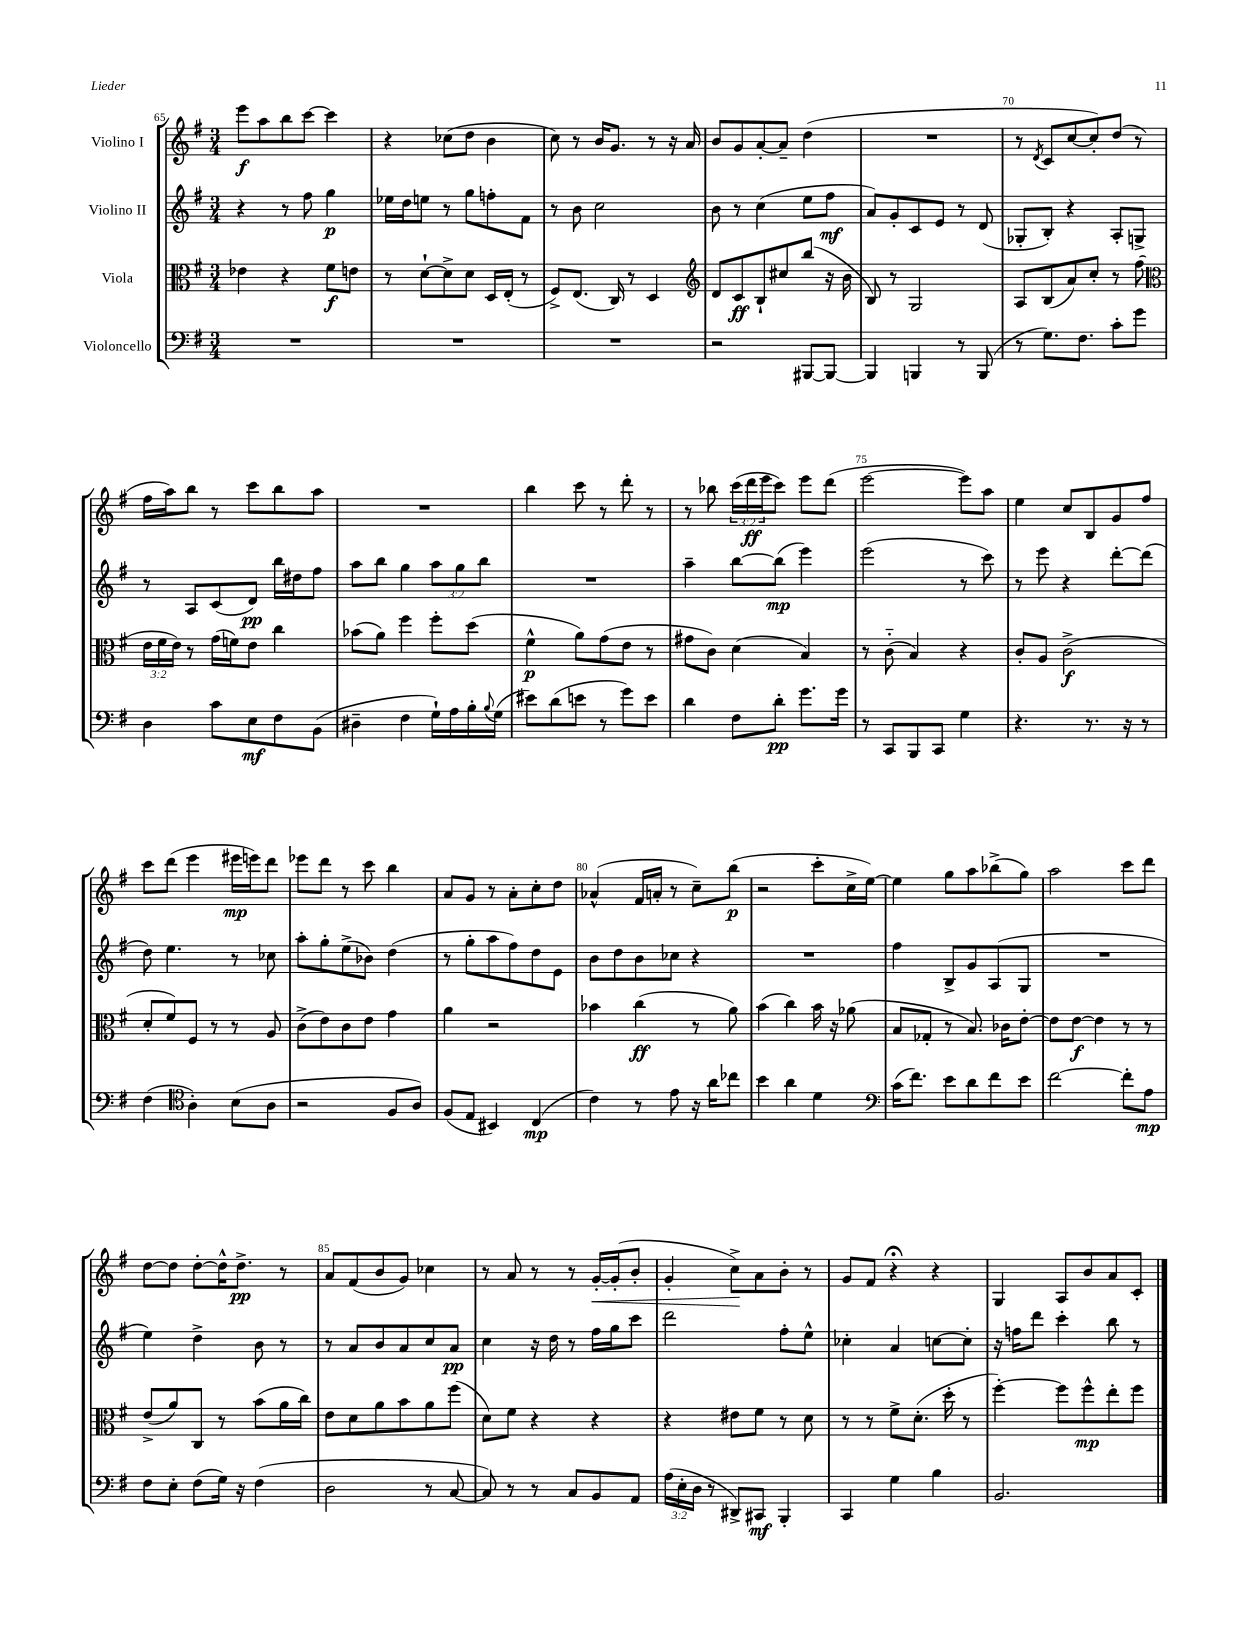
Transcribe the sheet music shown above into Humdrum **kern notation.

**kern	**kern	**kern	**kern
*staff4	*staff3	*staff2	*staff1
*clefF4	*clefC3	*clefG2	*clefG2
*k[f#]	*k[f#]	*k[f#]	*k[f#]
*M3/4	*M3/4	*M3/4	*M3/4
2.r	4e-	4r	8eee
.	.	.	8aa
.	4r	8r	8bb
.	.	8ff#	[8ccc
.	8f#	4gg	4ccc]
.	8e	.	.
=	=	=	=
2.r	8r	16ee-	4r
.	.	16dd	.
.	[8d`	8ee	.
.	8d^]	8r	(8cc-
.	8d	8gg	8dd
.	16D	8ff'	4b
.	(16E'	.	.
.	8r	8f#	.
=	=	=	=
2.r	8F#^)	8r	8cc)
.	(8.E	8b	8r
.	.	2cc	16b
.	16C)	.	8.g
.	8r	.	.
.	4D	.	8r
.	.	.	16r
.	.	.	16a
=	=	=	=
*	*clefG2	*	*
2r	8d	8b	8b
.	8c	8r	8g
.	8B`	(4cc	[8a'
.	8cc#	.	8a~]
[8BBB#	(8bb	8ee	(4dd
8BBB#_	16r	8ff#	.
.	16b	.	.
=	=	=	=
4BBB#]	8B)	8a)	2.r
.	8r	8g'	.
4BBB	2G	8c	.
.	.	8e	.
8r	.	8r	.
(8BBB	.	(8d	.
=	=	=	=
8r	8A	8G-'	8r
.	.	.	8qd
8.G)	(8B	8B')	8c
.	8a)	4r	[8cc
8.F#	.	.	.
.	8cc'	.	8cc'])
8c'	8r	8A'	(8dd
8g	(8ff#	8G^	8r
=	=	=	=
*	*clefC3	*	*
4D	24e	8r	16ff#
.	24f#	.	.
.	.	.	16aa)
.	24e)	.	.
.	8r	8A	8bb
8c	(16g	(8c	8r
.	16f)	.	.
8E	8e	8d)	8ccc
8F#	4cc	16bb	8bb
.	.	16dd#	.
(8BB	.	8ff#	8aa
=	=	=	=
4D#~	(8b-	8aa	2.r
.	8a)	8bb	.
4F#	4ff#	4gg	.
16G`)	8ff#'	12aa	.
16A	.	.	.
.	.	12gg	.
16B'	(8dd	.	.
.	.	12bb	.
8qqB	.	.	.
(16G	.	.	.
=	=	=	=
8e#)	4f#^^	2.r	4bb
(8d	.	.	.
8e	8a)	.	8ccc
8r	(8g	.	8r
8g)	8e	.	8ddd'
8e	8r	.	8r
=	=	=	=
4d	8g#	4aa~	8r
.	8c)	.	8bb-
8F#	(4d	[8bb	(24ccc
.	.	.	24ddd
.	.	.	24eee
8d'	.	(8bb]	8ccc)
8.g	4B)	4eee)	8eee
.	.	.	(8ddd
16g	.	.	.
=	=	=	=
8r	8r	(2eee	[2eee
8CC	(8c'~	.	.
8BBB	4B)	.	.
8CC	.	.	.
4G	4r	8r	8eee])
.	.	8ccc)	8aa
=	=	=	=
4.r	8c'	8r	4ee
.	8A	8eee	.
.	(2c^	4r	8cc
8.r	.	.	8B
.	.	[8ddd'	8g
16r	.	.	.
8r	.	(8ddd]	8ff#
=	=	=	=
(4F#	8d'	8dd)	8ccc
.	8f#)	4.ee	(8ddd
*clefC4	*	*	*
4A')	8F#	.	4eee
.	8r	.	.
(8B	8r	8r	16eee#
.	.	.	16eee)
8A	8A	8cc-	8ddd
=	=	=	=
2r	(8c^	8aa'	8eee-
.	8e)	8gg'	8ddd
.	8c	(8ee^	8r
.	8e	8b-)	8ccc
8F#	4g	(4dd	4bb
8A)	.	.	.
=	=	=	=
(8F#	4a	8r	8a
8E	.	8gg'	8g
4BB#)	2r	8aa	8r
.	.	8ff#)	8a'
(4C	.	8dd	8cc'
.	.	8e	8dd
=	=	=	=
4c)	4b-	8b	(4a-^^
.	.	8dd	.
8r	(4cc	8b	16f#
.	.	.	16a'
8e	.	8cc-	8r
16r	8r	4r	8cc~)
16a	.	.	.
8cc-	8a)	.	(8bb
=	=	=	=
4b	(4b	2.r	2r
4a	4cc)	.	.
4d	16b	.	8ccc'
.	16r	.	.
.	(8a-	.	16cc^
.	.	.	[16ee)
=	=	=	=
*clefF4	*	*	*
(16c	8B	4ff#	4ee]
8.f#)	.	.	.
.	8G-'	.	.
8e	8r	8B^	8gg
8d	8.B)	8g	8aa
8f#	.	(8A	(8bb-^
.	16c-	.	.
8e	[8e'	8G	8gg)
=	=	=	=
[2f#	8e]	2.r	2aa
.	[8e	.	.
.	4e]	.	.
8f#']	8r	.	8ccc
8A	8r	.	8ddd
=	=	=	=
8F#	(8e^	4ee)	[8dd
8E'	8a)	.	8dd]
(8F#	8C	4dd^	[8dd'
16G)	8r	.	16dd^^]
16r	.	.	8.dd^
(4F#	(8b	8b	.
.	16a	8r	8r
.	16cc)	.	.
=	=	=	=
2D	8e	8r	8a
.	8d	8a	(8f#
.	8a	8b	8b
.	8b	8a	8g)
8r	8a	8cc	4cc-
[8C	(8ff#	8a	.
=	=	=	=
8C])	8d)	4cc	8r
8r	8f#	.	8a
8r	4r	16r	8r
.	.	16dd	.
8C	.	8r	8r
8BB	4r	16ff#	[16g'
.	.	16gg	(16g']
8AA	.	8ccc	8b'
=	=	=	=
(24A	4r	2ddd	4g'
24E'	.	.	.
24D	.	.	.
8r	.	.	.
8DD#^)	8e#	.	8cc^)
8CC#	8f#	.	8a
4BBB'	8r	8ff#'	8b'
.	8d	8ee^^	8r
=	=	=	=
4CC	8r	4cc-'	8g
.	8r	.	8f#
4G	8f#^	4a	4r;
.	(8.d'	.	.
4B	.	[8cc	4r
.	16dd'	.	.
.	8r	8cc']	.
=	=	=	=
2.BB	[4ff#')	16r	4G
.	.	16ff	.
.	.	8ddd	.
.	8ff#]	4ccc'	8A
.	8ff#^^	.	8b
.	8ee'	8bb	8a
.	8ff#	8r	8c'
==	==	==	==
*-	*-	*-	*-
